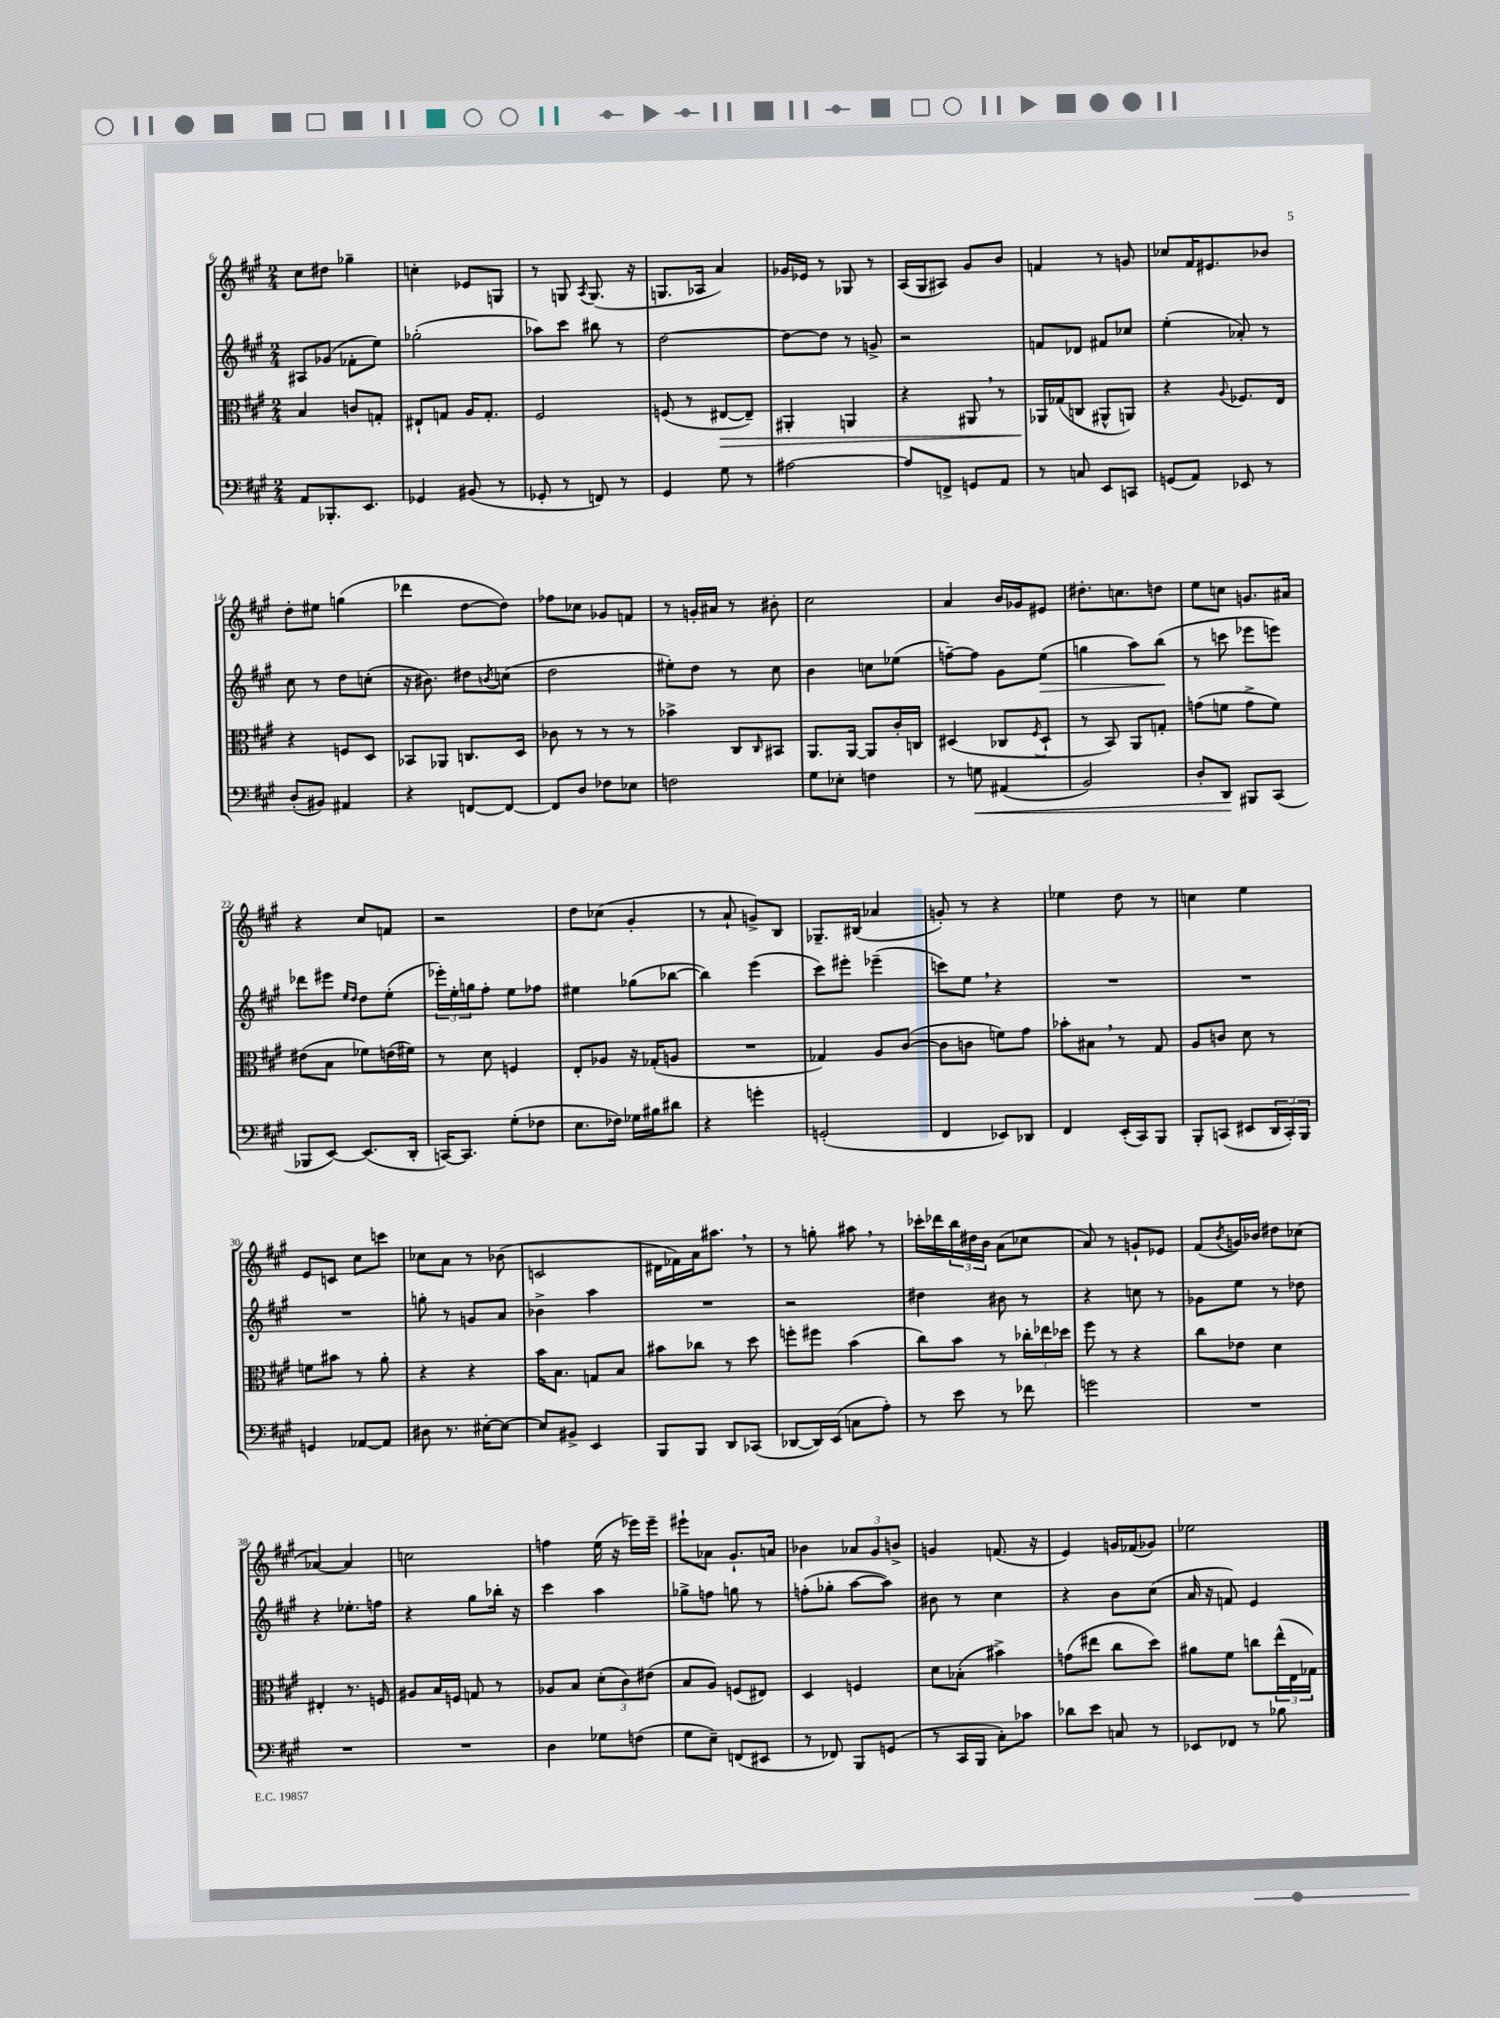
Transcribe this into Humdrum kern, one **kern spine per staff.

**kern	**kern	**kern	**kern
*staff4	*staff3	*staff2	*staff1
*clefF4	*clefC3	*clefG2	*clefG2
*k[f#c#g#]	*k[f#c#g#]	*k[f#c#g#]	*k[f#c#g#]
*M2/4	*M2/4	*M2/4	*M2/4
8AA/L	4B/	8A#/L	8cc#\L
8.BBB-'/	.	(8g-/J	8dd#\J
.	8c/L	8f-'\L	4gg-~\
8.EE/J	.	.	.
.	8G'/J	8ee\J)	.
=	=	=	=
4GG-/	8E#`/L	(2gg-'\	4cc'\
.	8G/J	.	.
(8BB#/	16A/LK	.	8e-/L
.	8.G'/J	.	.
8r	.	.	8G/J
=	=	=	=
8GG-'/	2F#/	8aa-\L)	8r
8r	.	8ccc#\J	8G/
.	.	.	8qA/
8FF/)	.	8bb#\	(8.G/
8r	.	8r	.
.	.	.	16r
=	=	=	=
4GG#/	(8F/	[2dd\	8.G/L
.	8r	.	.
.	.	.	16A-/Jk
8G#\	[8E#/L	.	4a/)
8r	8E#~/]J)	.	.
=	=	=	=
[2A#\	4AA#'/	8dd\_L	16g-/LL
.	.	.	16e-/JJ
.	.	8dd\]J	8r
.	4AA/	8r	8G-/
.	.	8g^/	8r
=	=	=	=
8A#/]L	4r	2r	(16A/LL
.	.	.	16G#/J
8FF^/J	.	.	8A#/J)
8GG/L	8AA#/	.	8g#/L
8AA/J	8r	.	8b/J
=	=	=	=
8r	16AA-/LL	8f/L	4f/
.	(16G-/J	.	.
8C/	8C/J	8d-/J	.
8EE/L	8AA#^^/L	8f#/L	8r
8CC/J	8AA/J)	8cc-/J	8g/
=	=	=	=
(8GG/L	4r	(4ee'\	8cc-/L
8AA/J)	.	.	16f#/K
.	.	.	8.e#/
.	8qqA/	.	.
8EE-/	8.F-/L	8a-'/)	.
8r	.	8r	8b-/J
.	16E/Jk	.	.
=	=	=	=
(8D'/L	4r	8cc#\	8dd'\L
8BB#/J)	.	8r	8ee#\J
4AA#/	8F/L	8dd\L	(4gg\
.	8D/J	(8cc'\J	.
=	=	=	=
4r	8BB-/L	16r	4ddd-\
.	.	8.b#\)	.
.	8AA-/J	.	.
[8FF/L	8.C/L	8dd#\L	[8dd\L
.	.	8qb/	.
8FF/_J	.	(8cc\J	8dd\]J)
.	16D/Jk	.	.
=	=	=	=
8FF/]L	8c-\	2dd\	8ff-\L
8D/J	8r	.	8cc-\J
8F-\L	8r	.	8g-/L
8E-\J	8r	.	8f/J
=	=	=	=
2F\	4b-^\	8ee#'\L)	8r
.	.	8dd\J	16g'/LL
.	.	.	16a#/JJ
.	8C#/L	8r	8r
.	16qqC#/	.	.
.	8BB#/J	8cc#\	8b#'\
=	=	=	=
8G#\L	8.AA/L	4b\	2cc#\
8E-'\J	.	.	.
.	[16AA/Jk	.	.
4F\	8AA/]L	8cc\L	.
.	16c#'/L	(8ee-\J	.
.	16C/JJ	.	.
=	=	=	=
8r	(4D#/	[8ff~\L)	4a/
8G\	.	8ff\]J	.
(4AA#/	8C-/L	8g#\L	16b/LL
.	.	.	16g-/J
.	8qF#/	.	.
.	8D#`/J	(8ee\J	8e#/J
=	=	=	=
2BB/)	8r	4gg\	8.dd#'\L
.	8BB/)	.	.
.	.	.	8.cc\
.	8AA/L	8aa\L)	.
.	8G'/J	(8bb\J	8dd\J
=	=	=	=
8D'/L	(8g\L	8r	8ee\L
8DD/J	8f\J	8ccc\	8cc\J
8BBB#/L	8g^\L	8eee-\L	8.g/L
(8CC#/J	8f\J)	8eee\J)	.
.	.	.	16a#/Jk
=	=	=	=
8BBB-/L	(8e#\L	8ddd-\L	4r
[8EE/J)	8B\J	8eee#\J	.
.	.	16qqee/LL	.
.	.	16qqdd/JJ	.
(8.EE/]L	8f-\L)	8dd\L	8cc#/L
.	(16e\L	(8ee'\J	8f/J
16DD'/Jk	16f#\JJ)	.	.
=	=	=	=
[16CC/LK)	8r	24eee-'\LL)	2r
.	.	24ee'\	.
8.CC/]J	.	.	.
.	.	24gg\J	.
.	8d\	8ff#'\J	.
(8G#'\L	4F/	8ee\L	.
8F-\J	.	8ff-\J	.
=	=	=	=
8.E\L	8E'/L	4ee#\	8dd\L
.	8A-/J	.	(8cc-\J
16F-\Jk)	.	.	.
16G-\LL	16r	(8gg-\L	4g#'/
16B#\J	(16G-'/LK	.	.
8d#\J	8A/J	[8bb-\J	.
=	=	=	=
4r	2r	4bb-\])	8r
.	.	.	8a`/
4g'\	.	(4eee\	8g^/L)
.	.	.	8B/J
=	=	=	=
(2GG'/	4G-/)	8ccc#\L)	8.G-~/L
.	.	8eee#'\J	.
.	.	.	(16B#/Jk
.	8A/L	(4eee-~\	4a-/
.	([8c#/J	.	.
=	=	=	=
4FF#/	8c#\]L	8ccc\L)	8g'/)
.	8c\J	8ee\J	8r
8EE-/L)	8f\L)	4r	4r
8DD-/J	8g#\J	.	.
=	=	=	=
4FF#/	8b-'\L	2r	4ee-\
.	8B#\J	.	.
(16EE'/LL	8r	.	8dd\
16CC#/J)	.	.	.
8BBB/J	8G#/	.	8r
=	=	=	=
8BBB'/L	8A/L	2r	4cc\
(8CC/J	8c/J	.	.
8EE#/L	8d\	.	4ee\
24DD/L	8r	.	.
24CC'/)	.	.	.
24BBB/JJ	.	.	.
=	=	=	=
4GG/	8f\L	2r	8e/L
.	8b#\J	.	8c/J
[8AA-/L	8r	.	8cc#\L
8AA-/]J	8a'\	.	8ccc\J
=	=	=	=
8D#\	4r	8gg'\	8cc-\L
8.r	.	8r	8a\J
.	4r	8g/L	8r
[16E#'\LK	.	.	.
8E#\_J	.	8a/J	(8b-\
=	=	=	=
8E#/]L	16b\LK	4b-^\	2c/
.	8.B\J	.	.
8BB#^/J	.	.	.
4EE/	8G/L	4aa\	.
.	8B/J	.	.
=	=	=	=
8BBB/L	8b#\L	2r	16d#\LL
.	.	.	16f-\)
8BBB/J	8cc-\J	.	16a\J
.	.	.	8.aa#\J
8DD/L	8r	.	.
(8CC-/J	8dd\	.	8r
=	=	=	=
[8DD-/L	8ff'\L	2r	8r
16DD-/]L)	8ff#\J	.	8gg'\
(16EE/JJ	.	.	.
8C\L	(4b\	.	8aa#\
8A'\J)	.	.	8r
=	=	=	=
8r	8cc#\L)	4dd#\	16ccc-'\LL
.	.	.	16ddd-\
8e\	8b\J	.	24bb\
.	.	.	24dd#\
.	.	.	24b\JJ
8r	8r	8b#\	(8a\L
8f-\	24cc-'\LL	8r	8cc-\J
.	24ee-\	.	.
.	24dd-\JJ	.	.
=	=	=	=
2g\	8ff#\	4r	8a/)
.	8r	.	8r
.	4r	8cc\	8g`/L
.	.	8r	8e-/J
=	=	=	=
2r	8cc#\L	8g-\L	(8f#/L
.	.	.	8qb/
.	8e-\J	8ee\J	16g/L)
.	.	.	16b-/JJ
.	4d\	8r	8dd#\L
.	.	8dd-\	(8cc-\J
=	=	=	=
2r	4E#'/	4r	[4a-/)
.	8.r	8.ee-'\L	4a-/]
.	16F/	16ff\Jk	.
=	=	=	=
2r	8A#/L	4r	2cc\
.	16B/L	.	.
.	16F/JJ	.	.
.	8G/	8gg#\L	.
.	8r	16bb-'\Jk	.
.	.	16r	.
=	=	=	=
4D\	8A-/L	4ccc#\	4ff\
.	8B/J	.	.
8G-\L	(12d'\L	4aa\	(16ee\
.	.	.	16r
.	12c#\)	.	.
(8F\J	.	.	16eee-\LL)
.	(12e#\J	.	.
.	.	.	16eee-~\JJ
=	=	=	=
8G#\L	8B/L	8gg-^\L	8eee#`\L
8E~\J)	8A/J)	8ff\J	8a-\J
(8FF/L	(8F/L	8gg\	8.g#`/L
8EE#/J	8E#/J)	8r	.
.	.	.	16a/Jk
=	=	=	=
8r	4D/	(8ff'\L	4b-\
8FF-/)	.	8gg-'\J	.
8BBB/L	4F/	[8aa\L	12a-/L
.	.	.	12g#/
(8GG/J	.	8aa\]J)	.
.	.	.	12b^/J
=	=	=	=
8r	8d\L	8b#\	4g/
16CC#/LL	(8B-'\J	8r	.
16BBB/JJ	.	.	.
8C#'\L)	4b#^\)	4cc#\	(8.f/
8c-\J	.	.	.
.	.	.	16r
=	=	=	=
8d-\L	(8g\L	4r	4e/)
8e\J	8ee#\J	.	.
8C/	8cc#\L	8b\L	16g/LL
.	.	.	(16f-/J
8r	8dd\J)	(8cc#\J	8g-/J)
=	=	=	=
8EE-/L	8a#\L	16a/	2ee-\
.	.	16r	.
8FF-/J	8f#\J	8f/)	.
8r	8cc\L	4e/	.
8B-\	(24ee^^\L	.	.
.	24E\	.	.
.	24G-\JJ)	.	.
==	==	==	==
*-	*-	*-	*-
